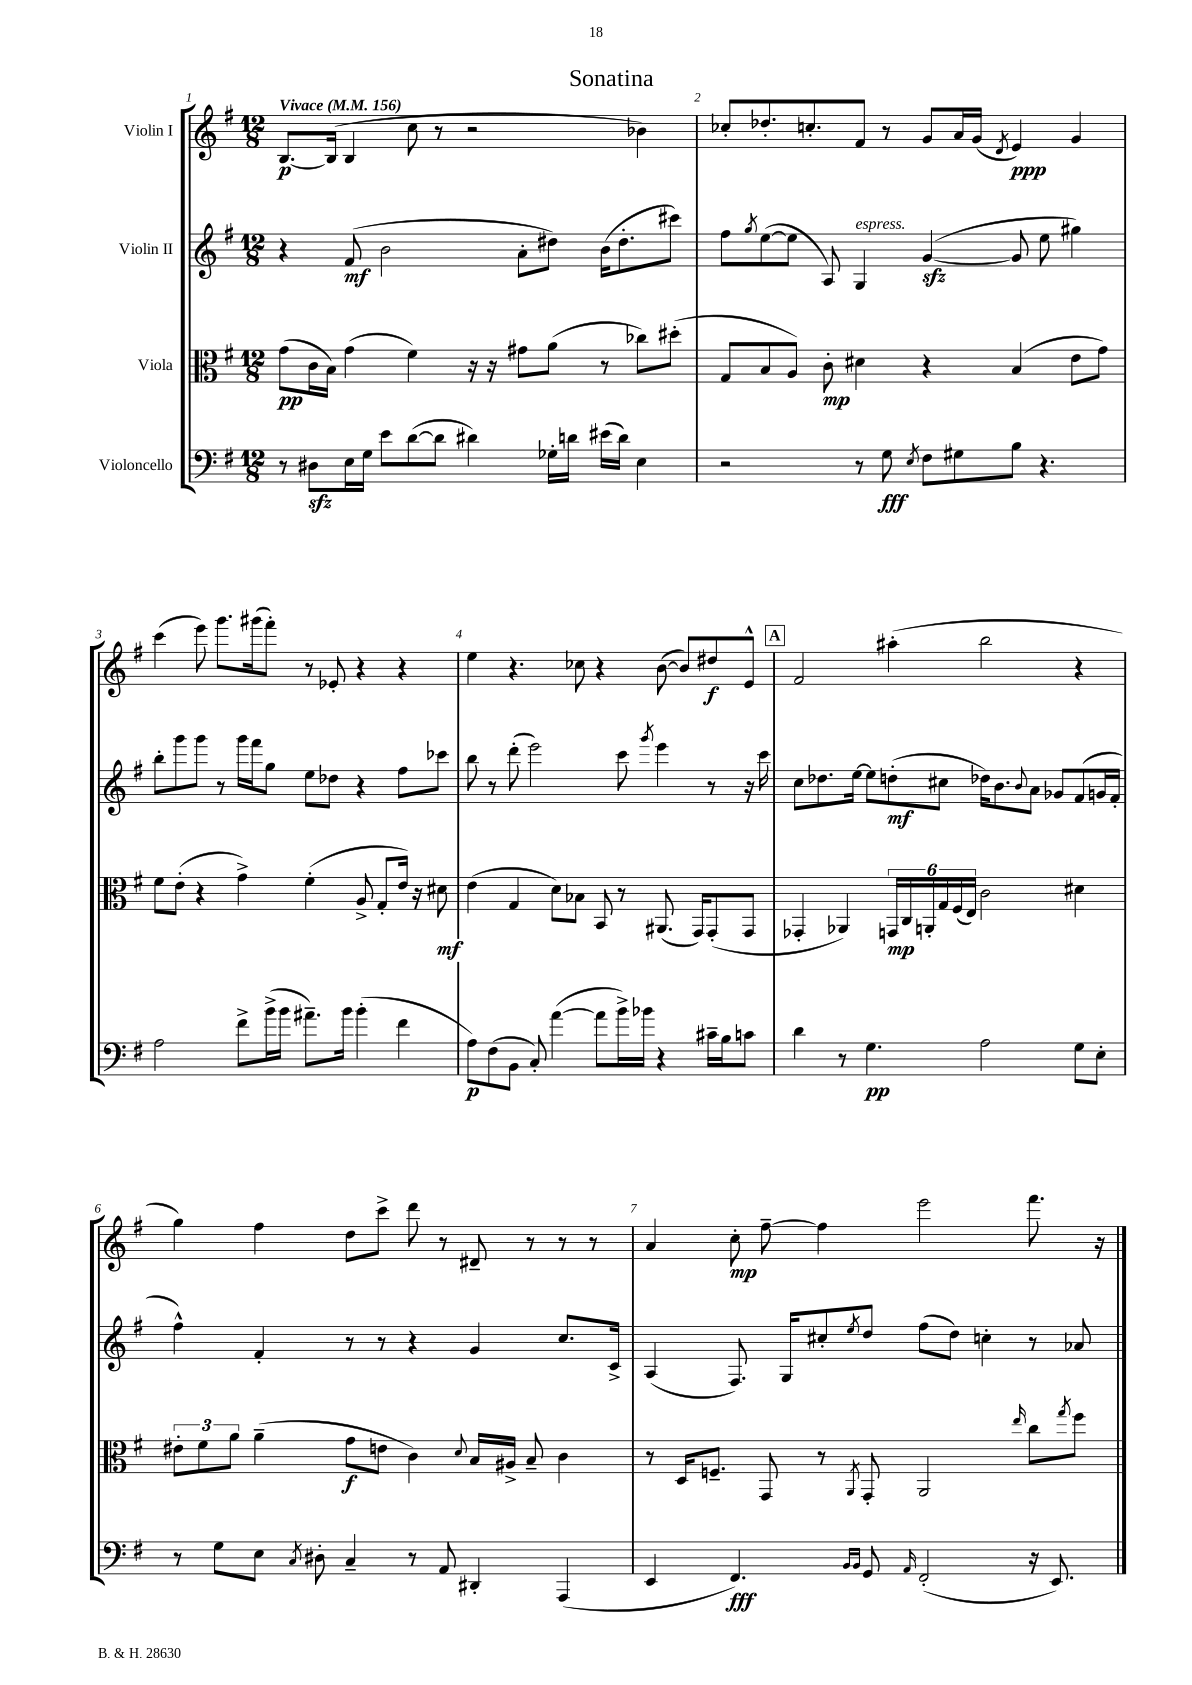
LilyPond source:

\header { title = "Sonatina" }
<<
\new StaffGroup <<
\new Staff = "s0" \with { instrumentName = "Violin I" } {
    \clef treble \key g \major \numericTimeSignature \time 12/8 \tempo "Vivace" 4 = 156
    b8.~\p b16( b4 c''8 r8 r2 bes'4) |
    ces''8-. des''8.-. c''8.-. fis'8 r8 g'8 a'16 g'16( \acciaccatura { d'8 } e'4\ppp) g'4 |
    c'''4( e'''8) g'''8. gis'''16( fis'''8-.) r8 ees'8-. r4 r4 |
    e''4 r4. ces''8 r4 b'8~( b'8) dis''8\f e'8-^ |
    \mark \markup { \box "A" } fis'2 ais''4-.( b''2 r4 |
    g''4) fis''4 d''8 c'''8-> d'''8 r8 dis'8-- r8 r8 r8 |
    a'4 c''8-.\mp fis''8~-- fis''4 e'''2 fis'''8. r16 \bar "|." |
}
\new Staff = "s1" \with { instrumentName = "Violin II" } {
    \clef treble \key g \major \numericTimeSignature \time 12/8
    r4 fis'8\mf( b'2 a'8-. dis''8) b'16( dis''8.-. cis'''8) |
    fis''8 \acciaccatura { g''8 } e''8~( e''8 a8) g4^\markup { \italic "espress." } g'4~\sfz( g'8 e''8 gis''4) |
    b''8-. g'''8 g'''8 r8 g'''16 fis'''16 g''8 e''8 des''8 r4 fis''8 ces'''8 |
    b''8 r8 d'''8-.( e'''2) c'''8 \acciaccatura { g'''8 } e'''4 r8 r16 c'''16 |
    \mark \markup { \box "A" } c''8 des''8. e''16~ e''8 d''8-.\mf( cis''8 des''16) b'8. \appoggiatura { b'8 } a'8 ges'8 fis'8( g'16 fis'16-. |
    fis''4-^) fis'4-. r8 r8 r4 g'4 c''8. c'16-> |
    a4( fis8.) g16 cis''8-. \acciaccatura { e''8 } d''8 fis''8( d''8) c''4-. r8 aes'8 \bar "|." |
}
\new Staff = "s2" \with { instrumentName = "Viola" } {
    \clef alto \key g \major \numericTimeSignature \time 12/8
    g'8\pp( c'16 b16) g'4( fis'4) r16 r16 gis'8 a'8( r8 ces''8) dis''8-.( |
    g8 b8 a8) c'8-.\mp dis'4 r4 b4( e'8 g'8) |
    fis'8 e'8-.( r4 g'4->) fis'4-.( a8-> g8-. e'16) r16 dis'8\mf |
    e'4( g4 d'8) bes8 b,8 r8 ais,8.( g,16) g,8-.( g,8 |
    \mark \markup { \box "A" } ges,4-. aes,4) \tuplet 6/4 { g,16\mp c16 a,16-. g16 fis16( e16) } c'2 dis'4 |
    \tuplet 3/2 { eis'8-. fis'8 a'8 } a'4--( g'8\f e'8 c'4) \appoggiatura { d'8 } b16 ais16-> b8-- c'4 |
    r8 d16 f8.-- g,8 r8 \acciaccatura { a,8 } g,8-. a,2 \grace { e''16 } c''8 \acciaccatura { g''8 } fis''8 \bar "|." |
}
\new Staff = "s3" \with { instrumentName = "Violoncello" } {
    \clef bass \key g \major \numericTimeSignature \time 12/8
    r8 dis8\sfz e16 g16 e'8 d'8~( d'8 dis'4) ges16-. d'16 eis'16( d'16) e4 |
    r2 r8 g8\fff \acciaccatura { e8 } fis8 gis8 b8 r4. |
    a2 fis'8-> b'16->( b'16 ais'8.--) b'16 b'4-.( fis'4 |
    a8\p) fis8( b,8 c8-.) a'4~( a'8 b'16->) bes'16 r4 cis'16-- b16 c'8 |
    \mark \markup { \box "A" } d'4 r8 g4.\pp a2 g8 e8-. |
    r8 g8 e8 \acciaccatura { c8 } dis8-. c4-- r8 a,8 dis,4-. a,,4( |
    e,4 fis,4.\fff) \grace { b,16 b,16 } g,8 \grace { a,16 } fis,2-.( r16 e,8.) \bar "|." |
}
>>
>>
\layout { \context { \Score \override BarNumber.break-visibility = ##(#f #t #t) barNumberVisibility = #all-bar-numbers-visible } }
